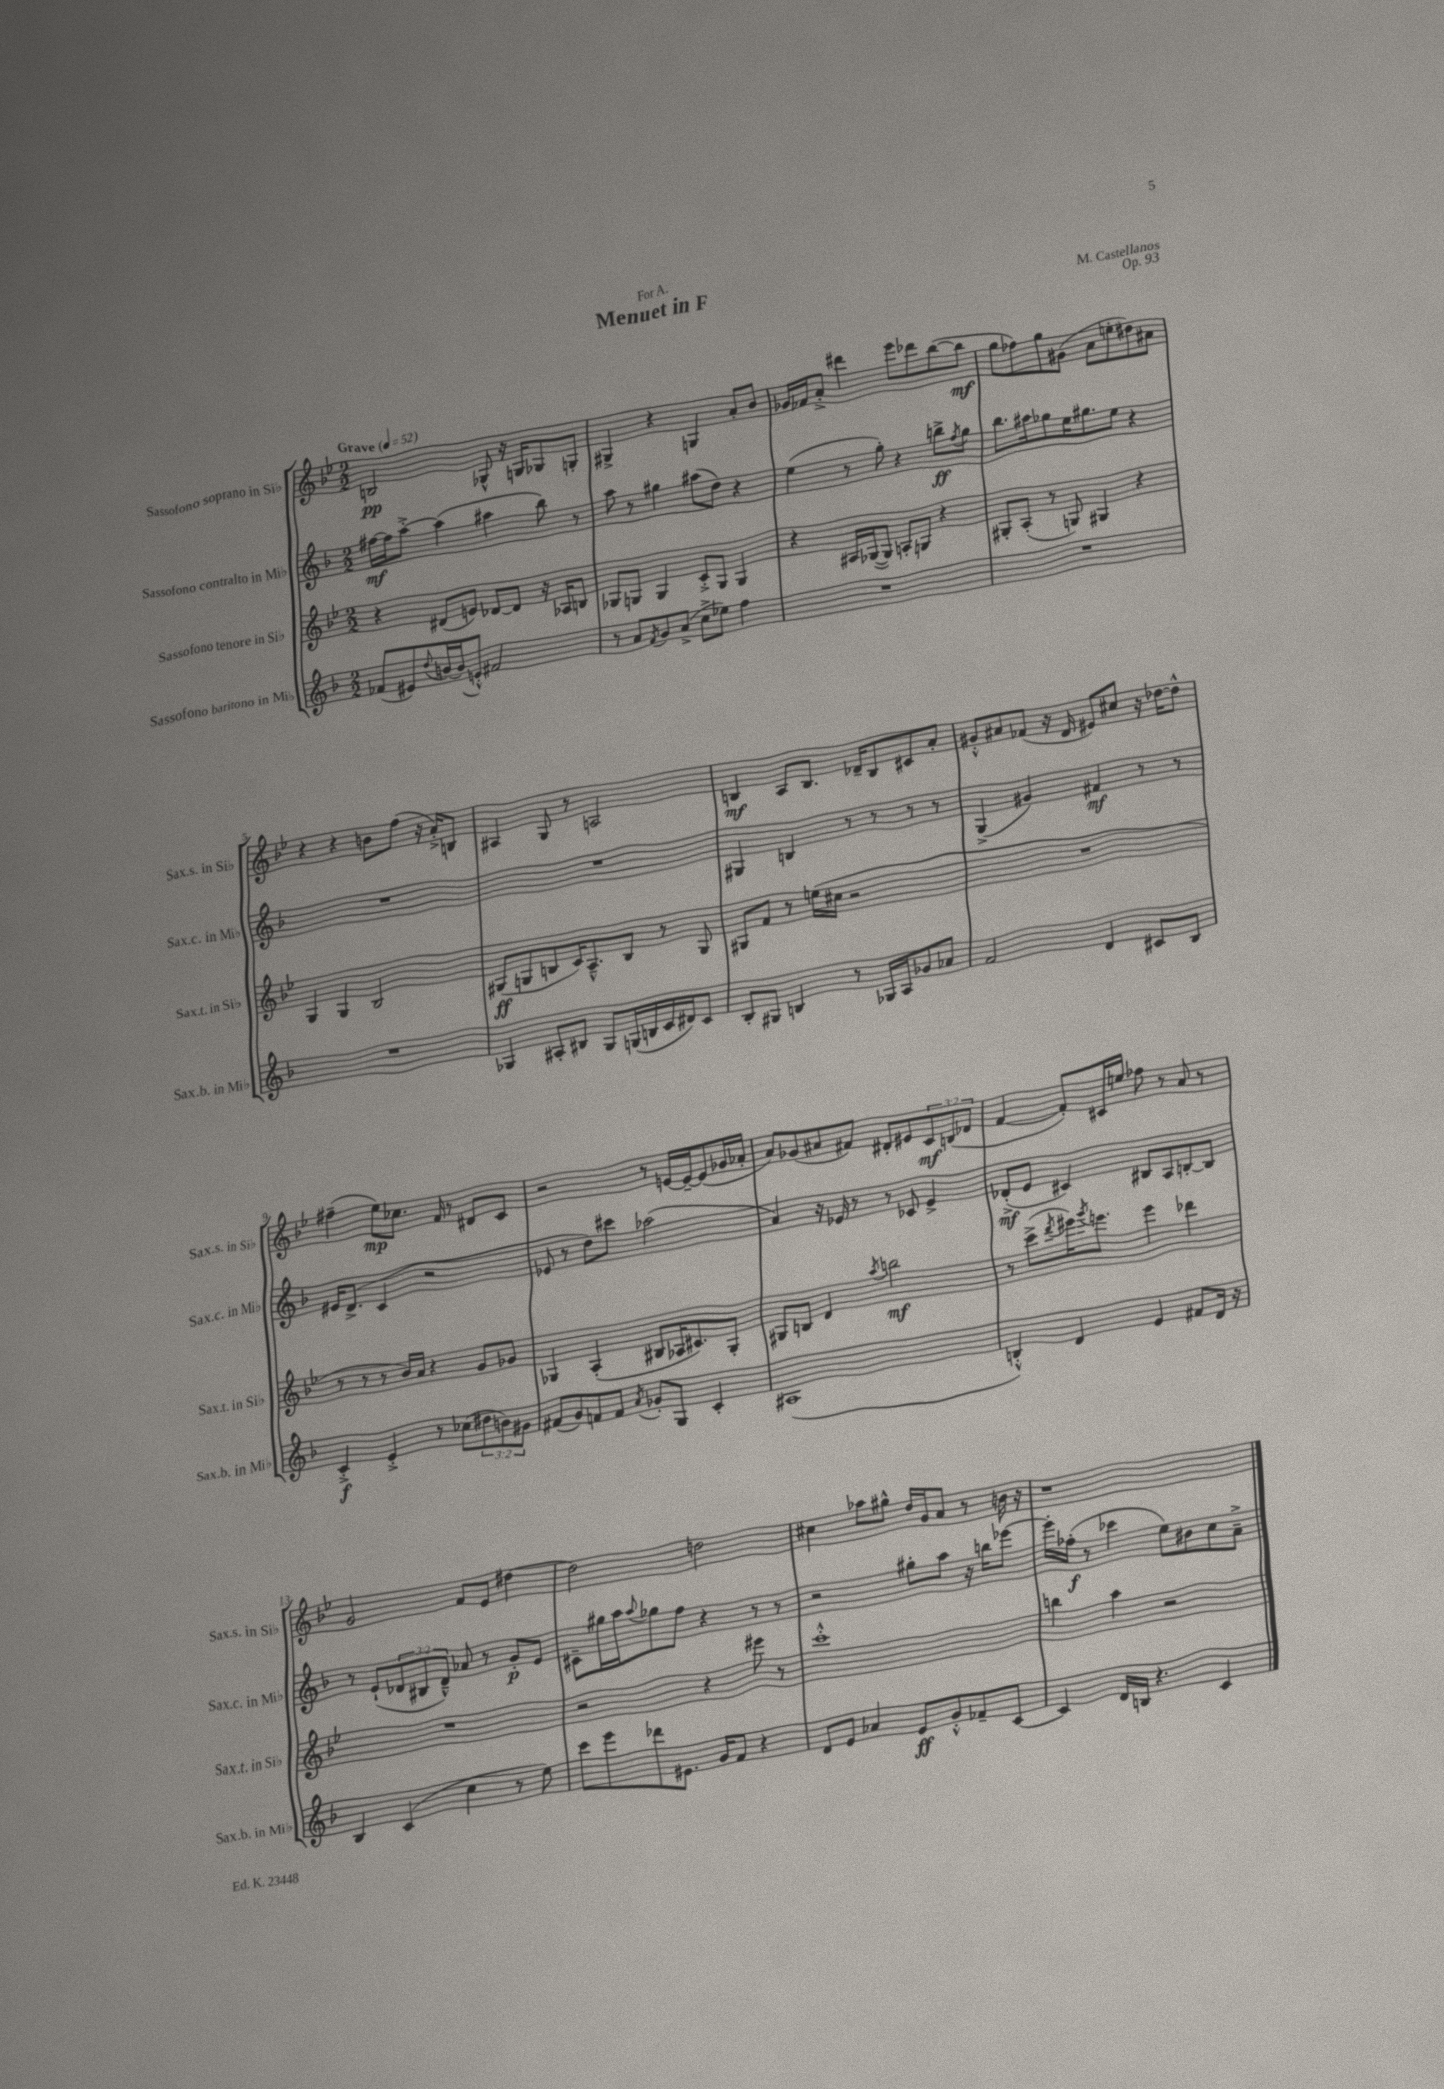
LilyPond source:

\header { title = "Menuet in F" composer = "M. Castellanos" dedication = "For A." opus = "Op. 93" }
<<
\new StaffGroup <<
\new Staff = "s0" \with { instrumentName = "Sassofono soprano in Sib" shortInstrumentName = "Sax.s. in Sib" } {
    \clef treble \key bes \major \numericTimeSignature \time 2/2 \override Staff.TupletNumber.text = #tuplet-number::calc-fraction-text \tempo "Grave" 4 = 52
    b2\pp ges8-^ r16 g16 ges8 g8-. |
    gis4-> r4 g4 a'8-. bes'8 |
    ges'16 fes'16 a'8-.-> dis'''4 ees'''8 des'''8 bes''8~( bes''8\mf |
    g''8 fes''8) g''8 gis'8( a'8 e''8-. dis''8) ais'8 |
    r4 r4 b'8 f''8( r16 a'16-.->) b8 |
    ais4 g8 r8 a2 |
    b4\mf a8 b8. des'16-- b8 cis'8 a'8-. |
    gis'8-.-^ ais'8 fes'8( r16 d'16 eis'8) cis''8 r16 des''16~ des''8-^ |
    fis''4--( ees''8\mp) ces''8. f'16 r8 dis'8 c'8 |
    r2 r8 e'16~ e'16~-- e'8( ges'16 aes'16-. |
    a'8) ges'8( ais'8 fis'8) dis'8-. eis'8 \tuplet 3/2 { c'8\mf b8( des'8 } |
    f'4~ f'8-.) cis'16 e''16 fes''8 r8 a'8 r8 |
    g'2 f'8 ees'8 dis''4~ |
    dis''2 d''2 |
    cis''4 aes''8 gis''8-^ d''16 g'16 a'8 r8 b'16 r16 |
    r1 \bar "|." |
}
\new Staff = "s1" \with { instrumentName = "Sassofono contralto in Mib" shortInstrumentName = "Sax.c. in Mib" } {
    \clef treble \key f \major \numericTimeSignature \time 2/2 \override Staff.TupletNumber.text = #tuplet-number::calc-fraction-text
    fis''16~\mf fis''16 a''8~-.-> a''4( ais''4 bes''8) r8 |
    a''8 r8 gis''4 ais''8( d''8) r4 |
    e''4( r8 g''8-.) r4 b''8->\ff \acciaccatura { f''8 } g''8 |
    bes''8. ais''16 ges''8 e''16 gis''8. e''8 r4 |
    R1 |
    R1 |
    gis4 b4 r8 r8 r8 r8 |
    g4->( gis'4) fis'4\mf r8 r8 |
    eis'16 d'8.->( c'4 r2 |
    ees'8 r8 d''8) cis'''8 aes''2( |
    a'4) r16 ees'16 r8 r8 ces'8 ees'4-> |
    des'8-.->\mf( e'8 cis'4) bis8 a8 b8~-. b8 |
    r8 e'8-!( \tuplet 3/2 { des'8 bis8 des'8---^) } aes'8 r8 g'8-.\p e'8 |
    cis'8-- gis''16 a''16 \appoggiatura { a''8 } ges''8 f''8 r4 r8 r8 |
    r2 gis''8-. a''8 r16 b''16 ees'''8~ |
    ees'''16-. fes''16-.\f( r8 ces'''4 e''8) bis'8 c''8 a'8---> \bar "|." |
}
\new Staff = "s2" \with { instrumentName = "Sassofono tenore in Sib" shortInstrumentName = "Sax.t. in Sib" } {
    \clef treble \key bes \major \numericTimeSignature \time 2/2
    r4 dis'8( e'8) des'8~ des'8 r16 aes16 b8 |
    ges8 g8 g4 c'8-.-> g8 g4 |
    r4 ais16 ges16~( ges8) a8-. g8 r4 |
    gis8-. a8-.( r8 g8) gis4 r4 |
    g4 g4 bes2 |
    gis8\ff( g8 b8 c'16) a8.---^ b8 r8 g8 |
    gis8 f'8 r8 e''16( cis''16 r2 |
    R1 |
    r8 r8 r8 bes'16) a'16 r4 g'8 ges'8 |
    ges4 a4-.( bis8 aes16 cis'8.) ges8-. |
    gis8 b8 d'4 \acciaccatura { a''8 } b''2\mf |
    r8 c'''8->( \acciaccatura { d'''8 } eis'''16) \acciaccatura { g'''8 } e'''8. e'''4 des'''4 |
    R1 |
    r2 r4 eis'''8 r8 |
    c'''1-.-^ |
    b''4 a''4 r2 \bar "|." |
}
\new Staff = "s3" \with { instrumentName = "Sassofono baritono in Mib" shortInstrumentName = "Sax.b. in Mib" } {
    \clef treble \key f \major \numericTimeSignature \time 2/2 \override Staff.TupletNumber.text = #tuplet-number::calc-fraction-text
    fes'8( eis'8) \appoggiatura { d''8 } b'16~ b'16( e'8-.-^) fis'2 |
    r8 a'8 \acciaccatura { f'8 } g'8 a'8->( c''8-> ees''8) f''4 |
    R1 |
    R1 |
    R1 |
    ges4 ais8-. bis8 ges8 g16( b16 c'16 dis'16) c'8 |
    bes8-. gis8 b4 r8 ges16 a16 ges'8 aes'8 |
    f'2 d'4 cis'8 bes8 |
    c'4-.->\f e'4-.-> r8 ces''8( \tuplet 3/2 { dis''8 b'8) gis'8 } |
    fis'8( g'8) f'8 f'8 \acciaccatura { a'8 } ges'8-. g8 c'4-. |
    ais1( |
    b4-.-^) d'4 e'4 fis'8 d'16 r16 |
    bes4 c'4( c''4 r8 e''8) |
    c'''8 e'''8 des'''8 eis'8. g'16 f'8 r4 |
    d'8 e'8 aes'4 e'8\ff g'8-.-^ fes'8-- c'8~ |
    c'4 d'16 b16 r4. c'4 \bar "|." |
}
>>
>>
